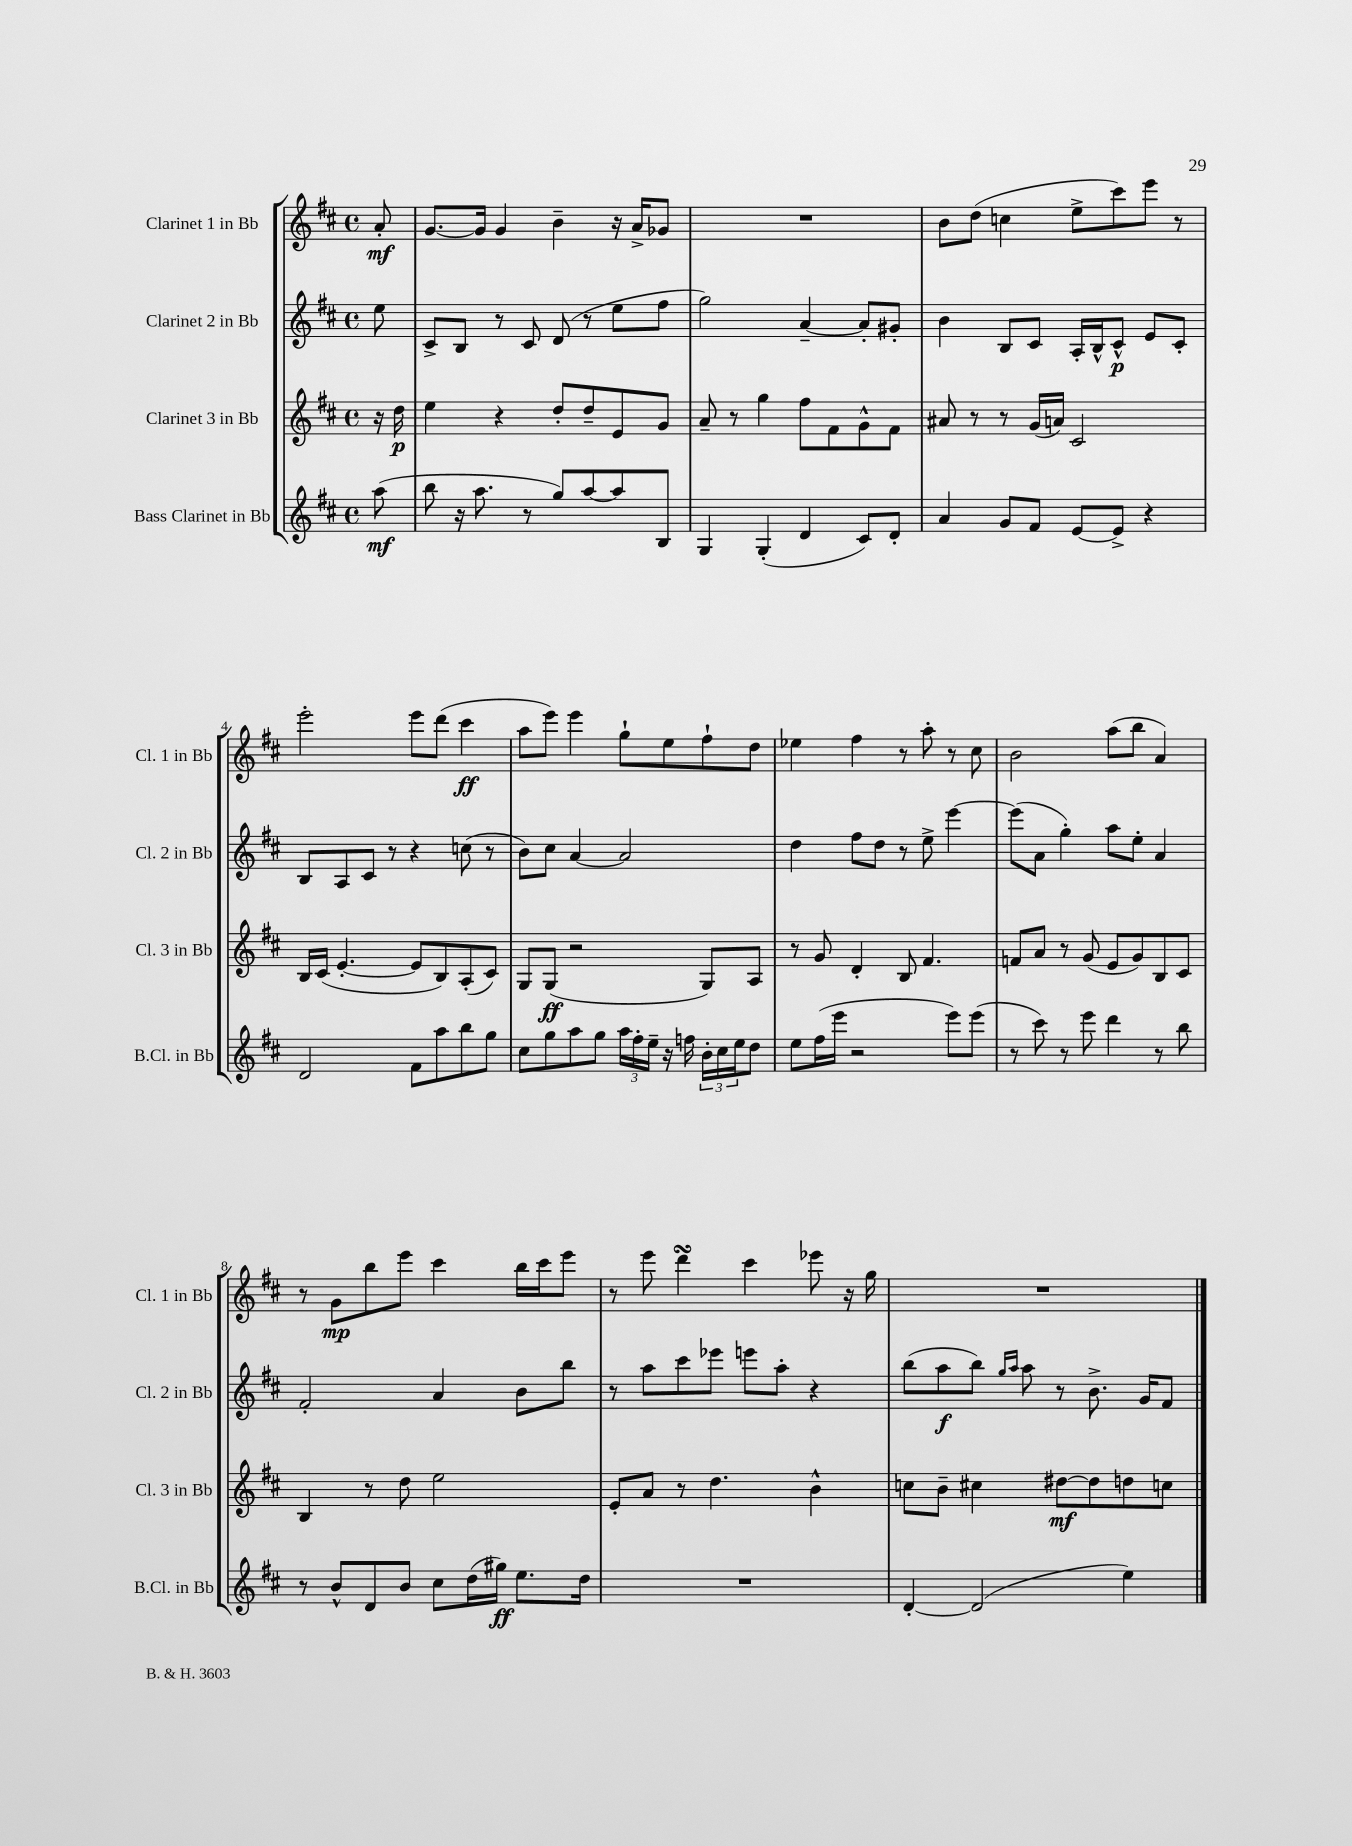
<<
\new StaffGroup <<
\new Staff = "s0" \with { instrumentName = "Clarinet 1 in Bb" shortInstrumentName = "Cl. 1 in Bb" } {
    \clef treble \key d \major \defaultTimeSignature \time 4/4 \partial 8
    a'8-.\mf |
    g'8.~ g'16 g'4 b'4-- r16 a'16-> ges'8 |
    R1 |
    b'8 d''8( c''4 e''8-> cis'''8) e'''8 r8 |
    e'''2-. e'''8 d'''8( cis'''4\ff |
    a''8 e'''8) e'''4 g''8-! e''8 fis''8-! d''8 |
    ees''4 fis''4 r8 a''8-. r8 cis''8 |
    b'2 a''8( b''8 a'4) |
    r8 g'8\mp b''8 e'''8 cis'''4 b''16 cis'''16 e'''8 |
    r8 e'''8 d'''4\turn cis'''4 ees'''8 r16 g''16 |
    R1 \bar "|." |
}
\new Staff = "s1" \with { instrumentName = "Clarinet 2 in Bb" shortInstrumentName = "Cl. 2 in Bb" } {
    \clef treble \key d \major \defaultTimeSignature \time 4/4 \partial 8
    e''8 |
    cis'8-> b8 r8 cis'8 d'8( r8 e''8 fis''8 |
    g''2) a'4~-- a'8-. gis'8-. |
    b'4 b8 cis'8 a16-. b16-^ cis'8-^\p e'8 cis'8-. |
    b8 a8 cis'8 r8 r4 c''8( r8 |
    b'8) cis''8 a'4~ a'2 |
    d''4 fis''8 d''8 r8 e''8-> e'''4~ |
    e'''8( a'8 g''4-.) a''8 e''8-. a'4 |
    fis'2-. a'4 b'8 b''8 |
    r8 a''8 cis'''8 ees'''8 e'''8 a''8-. r4 |
    b''8( a''8\f b''8) \grace { g''16 a''16 } a''8 r8 b'8.-> g'16 fis'8 \bar "|." |
}
\new Staff = "s2" \with { instrumentName = "Clarinet 3 in Bb" shortInstrumentName = "Cl. 3 in Bb" } {
    \clef treble \key d \major \defaultTimeSignature \time 4/4 \partial 8
    r16 d''16\p |
    e''4 r4 d''8-. d''8-- e'8 g'8 |
    a'8-- r8 g''4 fis''8 fis'8 g'8-^ fis'8 |
    ais'8 r8 r8 g'16( a'16) cis'2 |
    b16 cis'16( e'4.~-. e'8 b8) a8-.( cis'8) |
    g8 g8\ff( r2 g8) a8 |
    r8 g'8 d'4-. b8 fis'4. |
    f'8 a'8 r8 g'8( e'8 g'8) b8 cis'8 |
    b4 r8 d''8 e''2 |
    e'8-. a'8 r8 d''4. b'4-^ |
    c''8 b'8-- cis''4 dis''8~\mf dis''8 d''8 c''8 \bar "|." |
}
\new Staff = "s3" \with { instrumentName = "Bass Clarinet in Bb" shortInstrumentName = "B.Cl. in Bb" } {
    \clef treble \key d \major \defaultTimeSignature \time 4/4 \partial 8
    a''8\mf( |
    b''8 r16 a''8. r8 g''8) a''8~ a''8 b8 |
    g4 g4-.( d'4 cis'8) d'8-. |
    a'4 g'8 fis'8 e'8~ e'8-> r4 |
    d'2 fis'8 a''8 b''8 g''8 |
    cis''8 g''8 a''8 g''8 \tuplet 3/2 { a''16 fis''16-. e''16-- } r16 f''16 \tuplet 3/2 { b'16-. cis''16 e''16 } d''8 |
    e''8 fis''16( e'''16 r2 e'''8) e'''8( |
    r8 cis'''8) r8 e'''8 d'''4 r8 b''8 |
    r8 b'8-^ d'8 b'8 cis''8 d''16( gis''16\ff) e''8. d''16 |
    R1 |
    d'4~-. d'2( e''4) \bar "|." |
}
>>
>>
